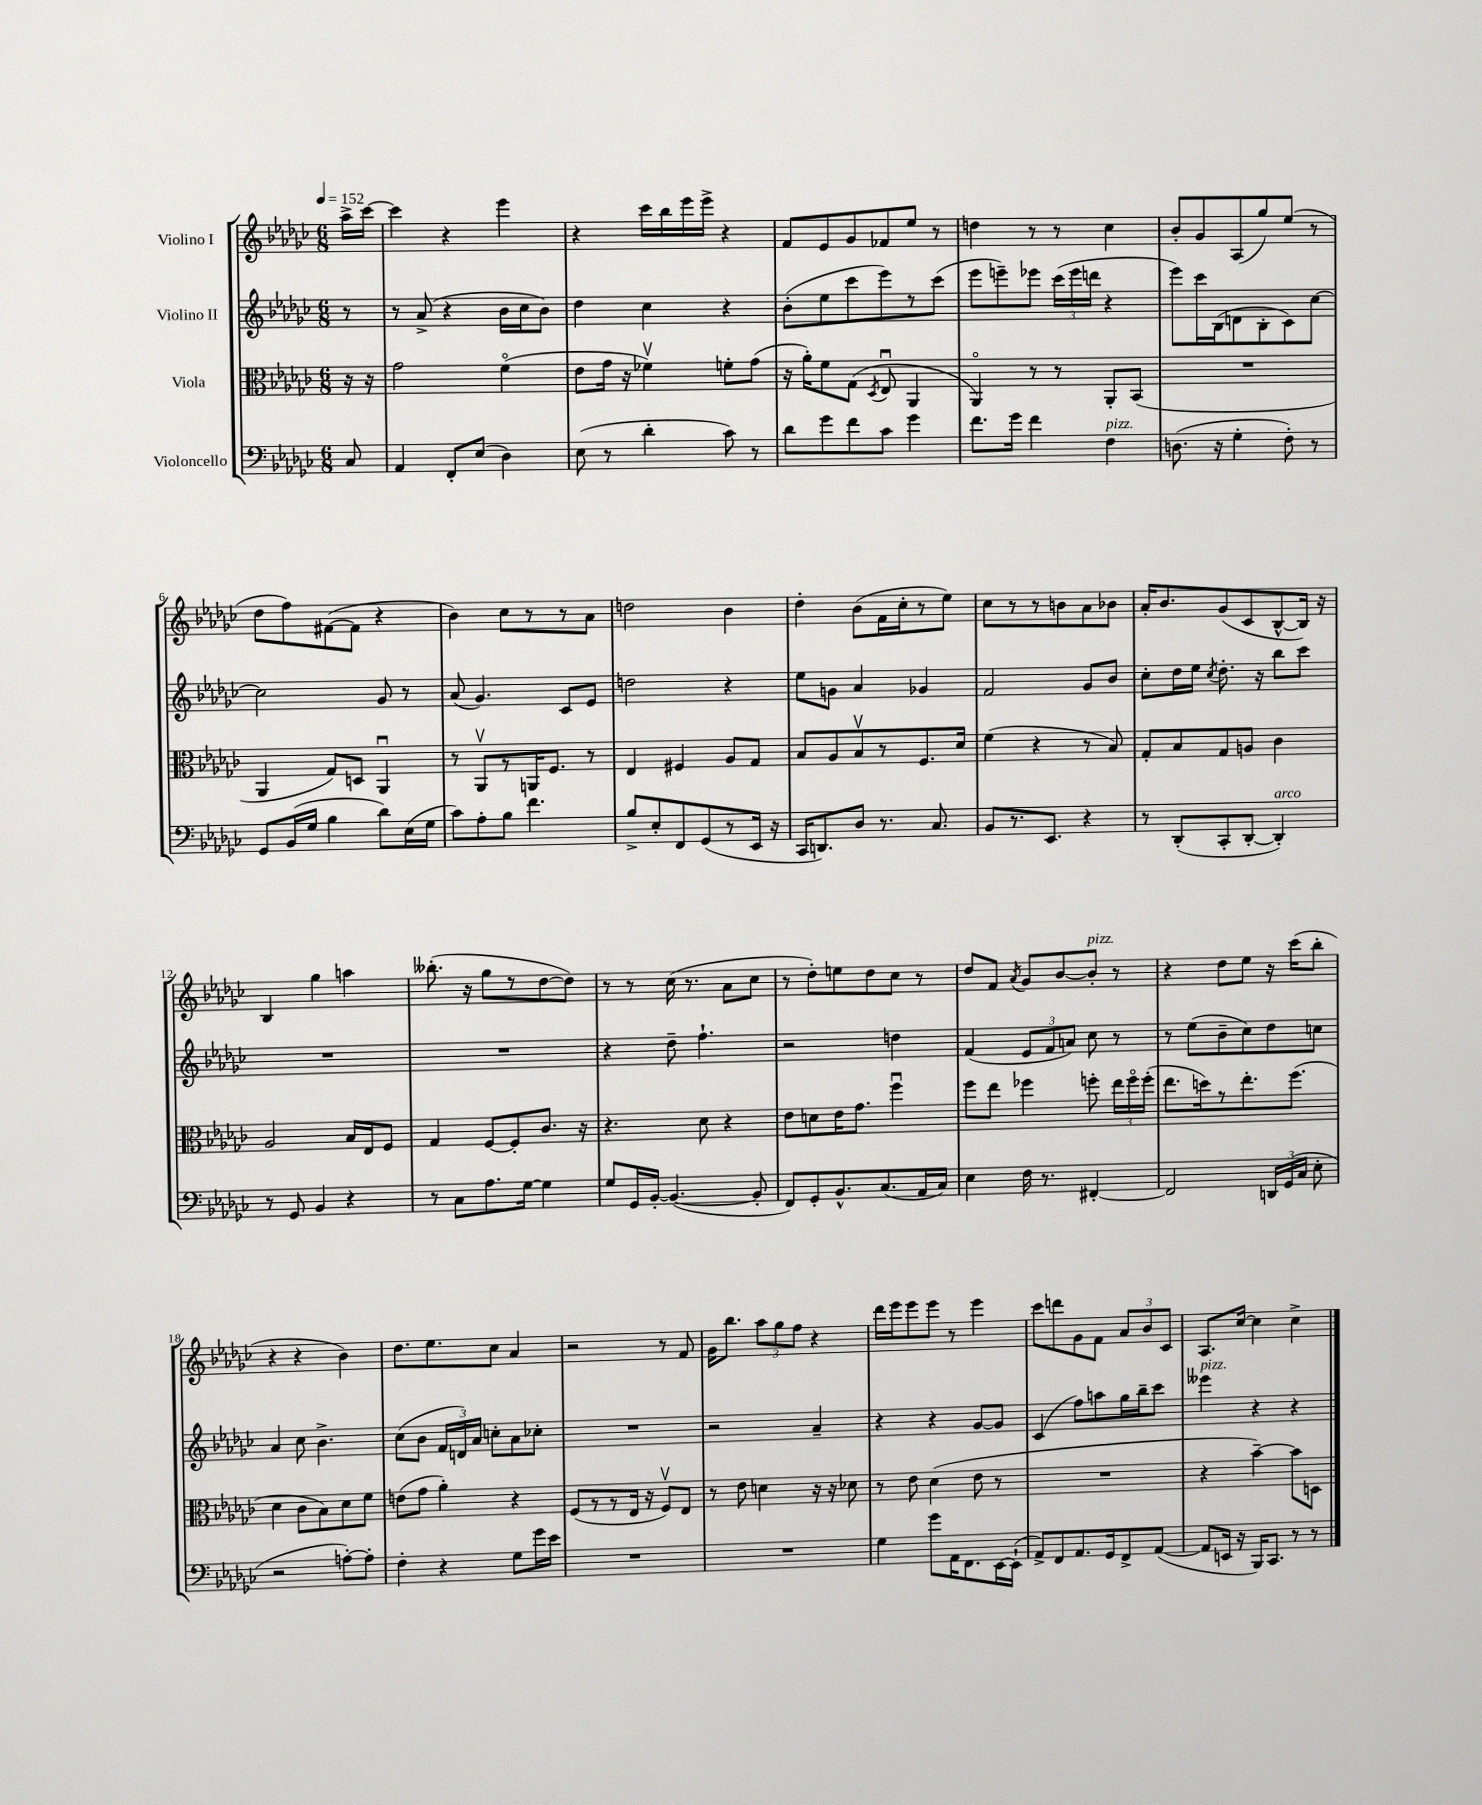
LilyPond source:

<<
\new StaffGroup <<
\new Staff = "s0" \with { instrumentName = "Violino I" } {
    \clef treble \key ges \major \numericTimeSignature \time 6/8 \partial 8 \tempo 4 = 152
    \autoBeamOff aes''16[-> ces'''16]~ |
    ces'''4 r4 ees'''4 |
    r4 ces'''16[ bes''16 ees'''16 ees'''16]-> r4 |
    f'8[ ees'8 ges'8 fes'8 ees''8] r8 |
    d''4 r8 r8 ces''4 |
    bes'8[-. ges'8 aes8( ges''8) ees''8]( r8 |
    des''8[ f''8) fis'8~( fis'8] r4 |
    bes'4) ces''8[ r8 r8 aes'8] |
    d''2 bes'4 |
    des''4-. bes'8[( f'16 ces''16-. r8 ees''8]) |
    ces''8[ r8 r8 b'8 aes'8 bes'8] |
    aes'16[-. bes'8. ges'8( ces'8 bes8~-^ bes16]) r16 |
    bes4 ges''4 a''4 |
    beses''8.-.( r16 ges''8[ r8 des''8~ des''8]) |
    r8 r8 ces''16( r8. aes'8[ ces''8] |
    r8 des''8[-.) e''8 des''8 ces''8] r8 |
    des''8[ f'8] \acciaccatura { aes'8 } ges'8[ bes'8~ bes'8]-.^\markup { \italic "pizz." } r8 |
    r4 des''8[ ees''8] r16 ces'''16[( bes''8]-. |
    r4 r4 bes'4) |
    des''8.[ ees''8. ces''8] aes'4 |
    r2 r8 f'8 |
    ges'16[ bes''8.] \tuplet 3/2 { aes''8[ ges''8 f''8] } r4 |
    des'''16[ ees'''16 ees'''8 ees'''8] r8 ees'''4 |
    ces'''8[ d'''8 ges'8 f'8] \tuplet 3/2 { aes'8[ bes'8 ces'8] } |
    aes8.[ ces''16]~ ces''4 ces''4-> \bar "|." |
}
\new Staff = "s1" \with { instrumentName = "Violino II" } {
    \clef treble \key ges \major \numericTimeSignature \time 6/8 \partial 8
    \autoBeamOff r8 |
    r8 aes'8->( r4 bes'16[ ces''16 bes'8]) |
    des''4 ces''4 r4 |
    bes'8[-.( ees''8 ces'''8 ees'''8) r8 ces'''8]( |
    ees'''8[ e'''8--) ees'''8] \tuplet 3/2 { ces'''16[( ees'''16 d'''16] } r4 |
    ees'''8[) ces'''16 bes16( d'8 bes8-. ces'8) ces''8]~ |
    ces''2 ges'8 r8 |
    aes'8( ges'4.) ces'8[ ees'8] |
    d''2 r4 |
    ees''8[ g'8] aes'4 ges'4 |
    f'2 ges'8[ bes'8] |
    ces''8[-. des''16 ees''16] \acciaccatura { ces''8 } des''8.-. r16 bes''8[ ces'''8] |
    R2. |
    R2. |
    r4 des''8-- f''4.-! |
    r2 d''4 |
    f'4( \tuplet 3/2 { ees'8[ f'8 a'8]) } ces''8 r8 |
    r8 ees''8[( bes'8-- ces''8) des''8 c''8] |
    aes'4 ces''8 bes'4.-> |
    ces''8[( bes'8] \tuplet 3/2 { f'16[ d'16) aes'16] } c''8[-. aes'8 ces''8]-. |
    R2. |
    r2 aes'4-- |
    r4 r4 ges'8[~ ges'8] |
    ces'4( f''8[) a''8 ges''16 bes''16-- ces'''8] |
    eeses'''4^\markup { \italic "pizz." } r4 r4 \bar "|." |
}
\new Staff = "s2" \with { instrumentName = "Viola" } {
    \clef alto \key ges \major \numericTimeSignature \time 6/8 \partial 8
    \autoBeamOff r16 r16 |
    ges'2 f'4\flageolet( |
    ees'8[ ges'16] r16 fes'4\upbow) f'8[-. ges'8]( |
    r16 aes'16[-.) f'8 ges8]( \acciaccatura { des8 } ees8\downbow aes,4 |
    aes,4\flageolet) r8 r8 aes,8[-. bes,8]( |
    R2. |
    aes,4 ges8[) d8] aes,4\downbow |
    r8 aes,8[\upbow r8 a,16 f8.] r8 |
    ees4 fis4 aes8[ ges8] |
    bes8[ aes8 bes8\upbow r8 f8. des'16] |
    f'4( r4 r8 bes8) |
    ges8[-. bes8 ges8 a8] ces'4 |
    aes2 bes16[ ees16 f8] |
    ges4 f8[~ f8-. ces'8.] r16 |
    r4. des'8 r4 |
    ees'8[ d'8 ees'16 ges'8.] f''4\downbow |
    f''8[ ees''8] fes''4 f''8-. \tuplet 3/2 { ees''16[ f''16\flageolet f''16]-.( } |
    ees''8.[ d''16) r8 ees''8.-. f''8.]( |
    des'4 ces'8[ bes8) des'8 f'8] |
    e'8[( ges'8] aes'4-.) r4 |
    f8[( r8 r8 ees16] r16 f8[\upbow) ees8] |
    r8 ees'8 d'4 r16 r16 des'8 |
    r8 ees'8 des'4( ees'8 r8 |
    R2. |
    r4 bes'4~--) bes'8[ d8] \bar "|." |
}
\new Staff = "s3" \with { instrumentName = "Violoncello" } {
    \clef bass \key ges \major \numericTimeSignature \time 6/8 \partial 8
    \autoBeamOff ces8 |
    aes,4 f,8[-. ees8]( des4) |
    ees8( r8 des'4-. ces'8) r8 |
    des'8[ ges'8 f'8 ces'8] ges'4 |
    f'8.[ ges'16] f'4 f4^\markup { \italic "pizz." } |
    d8.( r16 ges4-. f8-.) r8 |
    ges,8[ bes,16( ges16] bes4 des'8[) ees16( ges16] |
    ces'8[) aes8-. bes8] f'4. |
    bes8[-> ees8-. f,8 ges,8( r8 ees,16] r16 |
    ces,16[ d,8.) des8] r8. ces8. |
    bes,8[ r8. ees,8.] r4 |
    r8 des,8[-.( ces,8-. des,8]~-. des,4-.^\markup { \italic "arco" }) |
    r8 ges,8 bes,4 r4 |
    r8 ces8[ aes8. ges16]~ ges4 |
    ges8[ ges,16 bes,16]~-. bes,4.~( bes,8-. |
    f,8[) ges,8-. bes,8.-^ ces8.( aes,16 ces16]) |
    ees4 f16 r8. fis,4~-. |
    fis,2 \tuplet 3/2 { d,16[ ges,16( ces16] } ees8-. |
    r2 a8[~-.) a8]-. |
    f4-. r4 ges8[ ges'16 ees'16] |
    R2. |
    R2. |
    ges4 ges'8[ aes,16 f,8. ees,16~ ees,16]-!( |
    aes,8[->) f,8 aes,8. ges,16 f,8-> aes,8]~( |
    aes,8[ e,16] r16 bes,,16[) ces,8.] r8 r8 \bar "|." |
}
>>
>>
